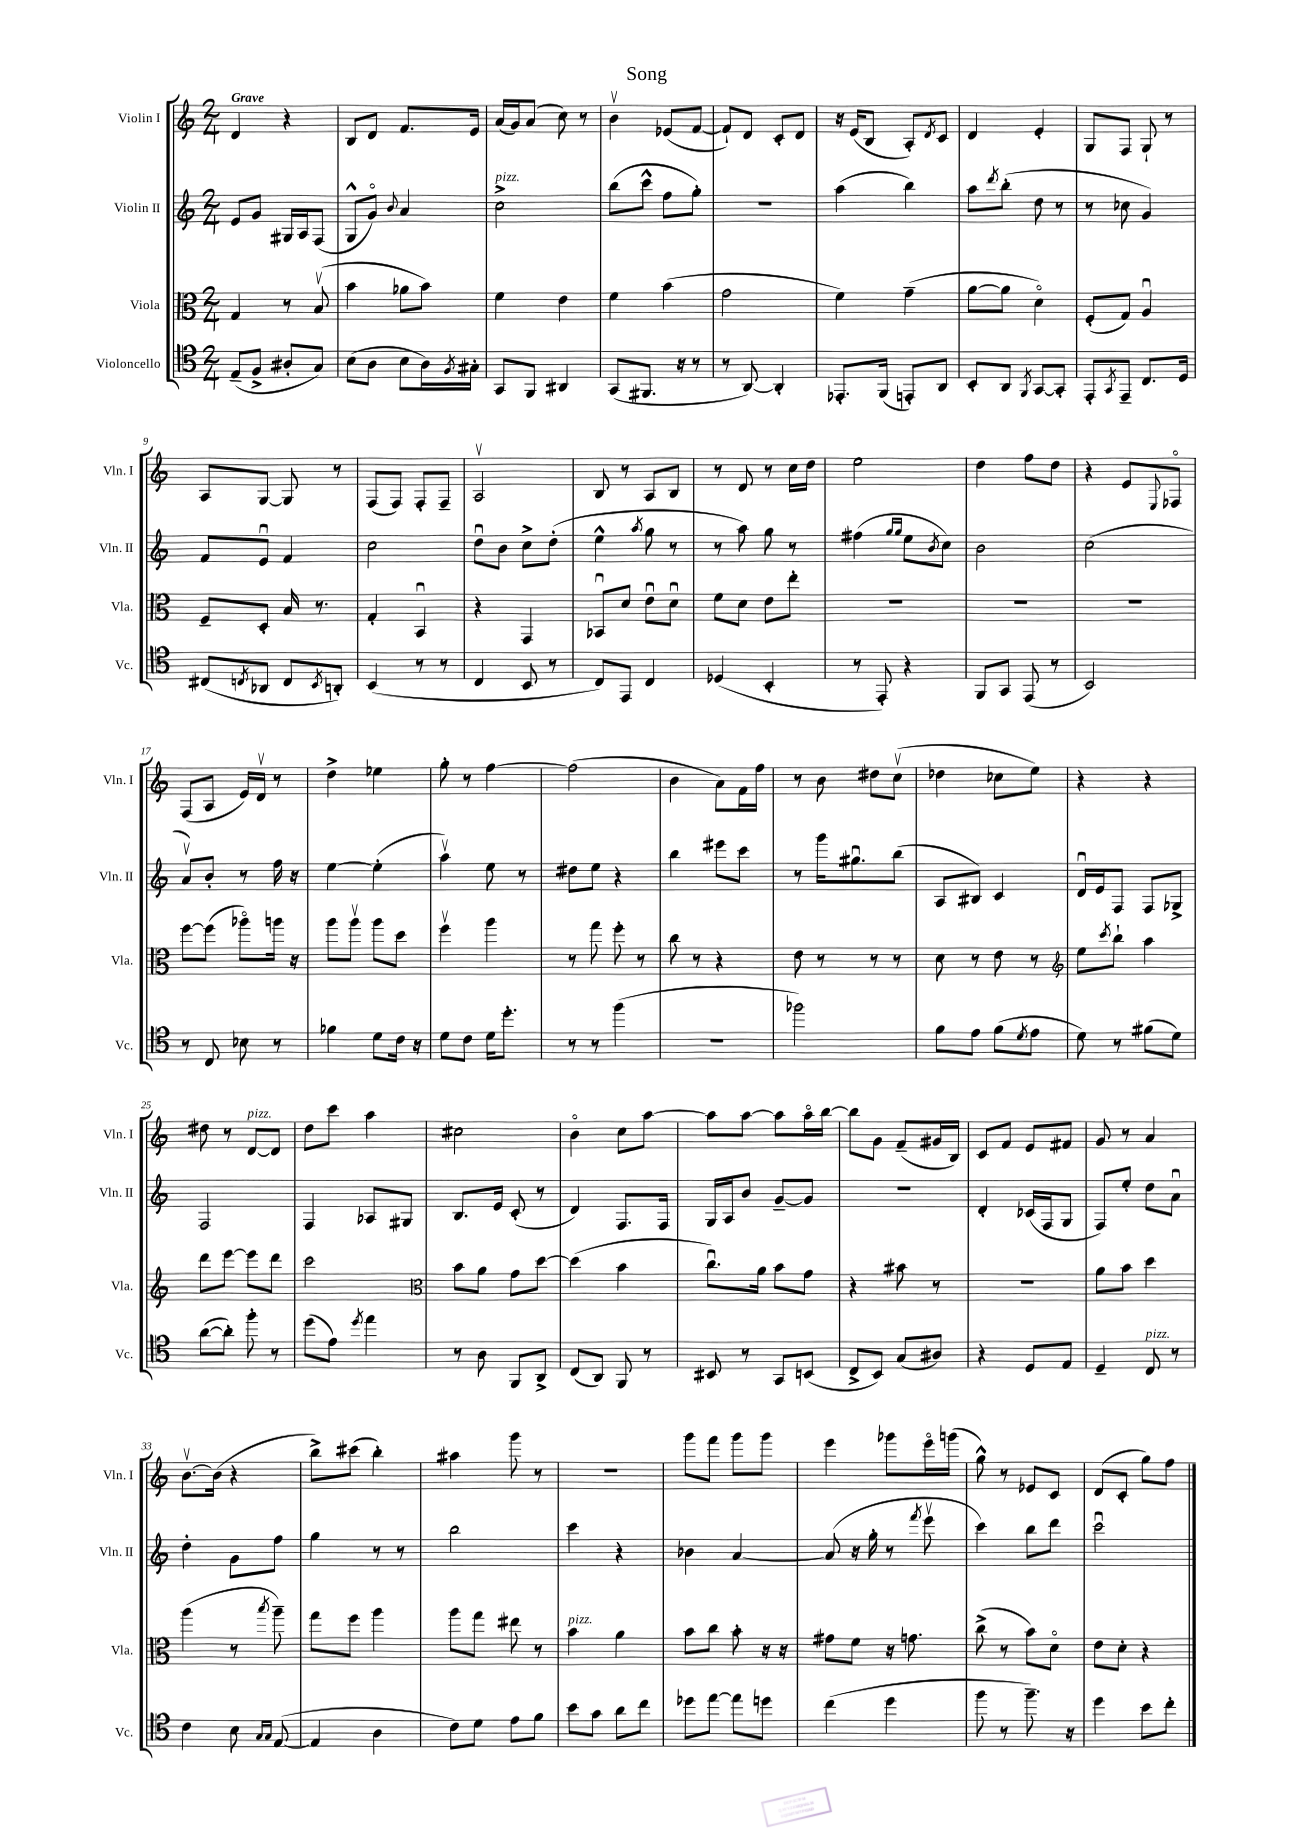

**kern	**kern	**kern	**kern
*staff4	*staff3	*staff2	*staff1
*clefC4	*clefC3	*clefG2	*clefG2
*k[]	*k[]	*k[]	*k[]
*M2/4	*M2/4	*M2/4	*M2/4
(8E~	4G	8e	4d
8F^	.	8g	.
8A#'	8r	16G#	4r
.	.	16A	.
8G)	(8Bv	(8F	.
=	=	=	=
(8B	4b	8G^^	8B
8A	.	8go)	8d
.	.	8qqb	.
8B	8a-	4a	8.f
16A)	8b)	.	.
8qF	.	.	.
16G#'	.	.	16e
=	=	=	=
8GG	4f	2cc^	(16a
.	.	.	16g)
8FF	.	.	(8a
4AA#	4e	.	8cc)
.	.	.	8r
=	=	=	=
(8GG	4f	(8bb	4bv
8.FF#	.	8ccc^^	.
.	(4b	8ff	(8e-
16r	.	.	.
8r	.	8gg')	[8f
=	=	=	=
8r	2g	2r	8f`])
[8AA)	.	.	8d
4AA']	.	.	8c'
.	.	.	8d
=	=	=	=
8.EE-'	4f)	(4aa	16r
.	.	.	(16e
.	.	.	8B
(16FF	.	.	.
8EE')	(4g~	4bb)	8A')
.	.	.	8qd
8AA	.	.	8c
=	=	=	=
8BB'	[8a	8aa	4d
.	.	8qddd	.
8AA	8a]	(8bb'	.
8qFF	.	.	.
[8GG	4do)	8dd	4e'
8GG']	.	8r	.
=	=	=	=
8EE'	(8F'	8r	8G
8qGG	.	.	.
8EE~	8G)	8cc-	8F
8.C	4Au	4g)	8G`
.	.	.	8r
16D	.	.	.
=	=	=	=
(8C#	8F~	8f	8A
8qC	.	.	.
8AA-	8D'	8eu	[8G
8C	16B	4f	8G]
.	8.r	.	.
8qBB	.	.	.
8AA')	.	.	8r
=	=	=	=
(4BB	4G'	2cc	(8F
.	.	.	8F)
8r	4BBu	.	8F'
8r	.	.	8F~
=	=	=	=
4C	4r	8ddu	2Av
.	.	8b	.
8BB	4GG	8cc^	.
8r	.	(8dd'	.
=	=	=	=
8C)	8BB-u	4ee^^	8B
8EE	8d	.	8r
.	.	8qaa	.
4C	8eu	8gg	8A
.	8du	8r	8B
=	=	=	=
(4D-	8f	8r	8r
.	8d	8aa)	8d
4BB'	8e	8gg	8r
.	8ee'	8r	16cc
.	.	.	16dd
=	=	=	=
8r	2r	(4ff#	2ee
8EE')	.	.	.
.	.	16qqgg	.
.	.	16qqgg	.
4r	.	8ee	.
.	.	8qb	.
.	.	8cc)	.
=	=	=	=
8FF	2r	2b	4dd
8GG	.	.	.
(8EE	.	.	8ff
8r	.	.	8dd
=	=	=	=
2BB)	2r	(2cc	4r
.	.	.	8e
.	.	.	8qqE
.	.	.	8F-o
=	=	=	=
8r	[8ff	8av)	(8F
8C	(8ff]	8b'	8A
8B-	8aa-o)	8r	16e)
.	.	.	16dv
8r	16aa	16ff	8r
.	16r	16r	.
=	=	=	=
4f-	8aa	[4ee	4dd^
.	8aav	.	.
8d	8aa	(4ee']	4ee-
16c	8dd	.	.
16r	.	.	.
=	=	=	=
8d	4ffv	4aav)	8gg'
8c	.	.	8r
16d	4aa	8ee	[4ff
8.dd'	.	.	.
.	.	8r	.
=	=	=	=
8r	8r	8dd#	(2ff]
8r	8gg	8ee	.
(4ff	8ff'	4r	.
.	8r	.	.
=	=	=	=
2r	8cc	4bb	4b
.	8r	.	.
.	4r	8eee#	8a)
.	.	8ccc	16f
.	.	.	16ff
=	=	=	=
2ff-)	8e	8r	8r
.	8r	16ggg	8b
.	.	8.gg#u	.
.	8r	.	8dd#
.	8r	(8bb	(8ccv
=	=	=	=
8f	8d	8A	4dd-
8e	8r	8B#)	.
(8f	8e	4c	8cc-
8qd	.	.	.
8e	8r	.	8ee)
=	=	=	=
*	*clefG2	*	*
8d)	8ee	16du	4r
.	.	16e	.
.	8qccc	.	.
8r	8bb`	8F	.
(8f#	4aa	8F	4r
8d)	.	8G-^	.
=	=	=	=
([8a	8ddd	2F	8dd#
8a'])	[8eee	.	8r
8ff'	8eee]	.	[8d
8r	8ddd	.	8d]
=	=	=	=
(8dd	2ccc	4F	8dd
8e)	.	.	8ccc
8qdd	.	.	.
4ee	.	8A-	4aa
.	.	8G#	.
=	=	=	=
*	*clefC3	*	*
8r	8b	8.B	2cc#
8A	8a	.	.
.	.	16e	.
8FF	8g	(8c'	.
8AA^	[8dd	8r	.
=	=	=	=
(8C	(4dd]	4d)	4bo
8AA)	.	.	.
8FF	4b	8.F	8cc
8r	.	.	[8aa
.	.	16F	.
=	=	=	=
8BB#	8.ccu)	16G	8aa]
.	.	16A	.
8r	.	8b	[8aa
.	16a	.	.
8GG	8b	[8g~	8aa]
(8BB	8g	8g]	16aao
.	.	.	[16bb
=	=	=	=
8C^	4r	2r	8bb]
8BB)	.	.	8g
(8G	8b#	.	(8f~
8A#)	8r	.	16g#
.	.	.	16B)
=	=	=	=
4r	2r	4d'	8c
.	.	.	8f
8D	.	(16c-	8e
.	.	16F	.
8E	.	8G	8f#
=	=	=	=
4D~	8a	8F)	8g
.	8b	8ee'	8r
8C	4dd	8dd	4a
8r	.	8au	.
=	=	=	=
4c	(4aa	4dd'	[8.bv
.	.	.	(16b]
8B	8r	8g	4r
16qqG	.	.	.
16qqG	8qbb	.	.
([8E	8aa~)	8ff	.
=	=	=	=
4E]	8gg	4gg	8bb^)
.	8ff	.	(8ccc#
4A	4aa	8r	4bb')
.	.	8r	.
=	=	=	=
8c)	8aa	2bb	4aa#
8d	8gg	.	.
8e	8ee#	.	8ggg
8f	8r	.	8r
=	=	=	=
8b	4b	4ccc	2r
8g	.	.	.
8a	4a	4r	.
8cc	.	.	.
=	=	=	=
8dd-	8b	4b-	8ggg
[8ee	8cc	.	8fff
8ee]	8b'	[4a	8ggg
8dd	16r	.	8ggg
.	16r	.	.
=	=	=	=
(4cc	8g#	(8a]	4eee
.	8f	16r	.
.	.	16gg'	.
4dd	16r	8r	8ggg-
.	8.g	.	.
.	.	8qfff	.
.	.	8eeev	16eeeo
.	.	.	(16ggg
=	=	=	=
8ff	(8cc^	4ccc)	8gg^^)
8r	8r	.	8r
8.ff~)	8b)	8bb	8e-
.	8do	8ddd	8c
16r	.	.	.
=	=	=	=
4dd	8e	2cccu	(8d
.	8d'	.	8c'
8b	4r	.	8gg)
8cc'	.	.	8ff
==	==	==	==
*-	*-	*-	*-
